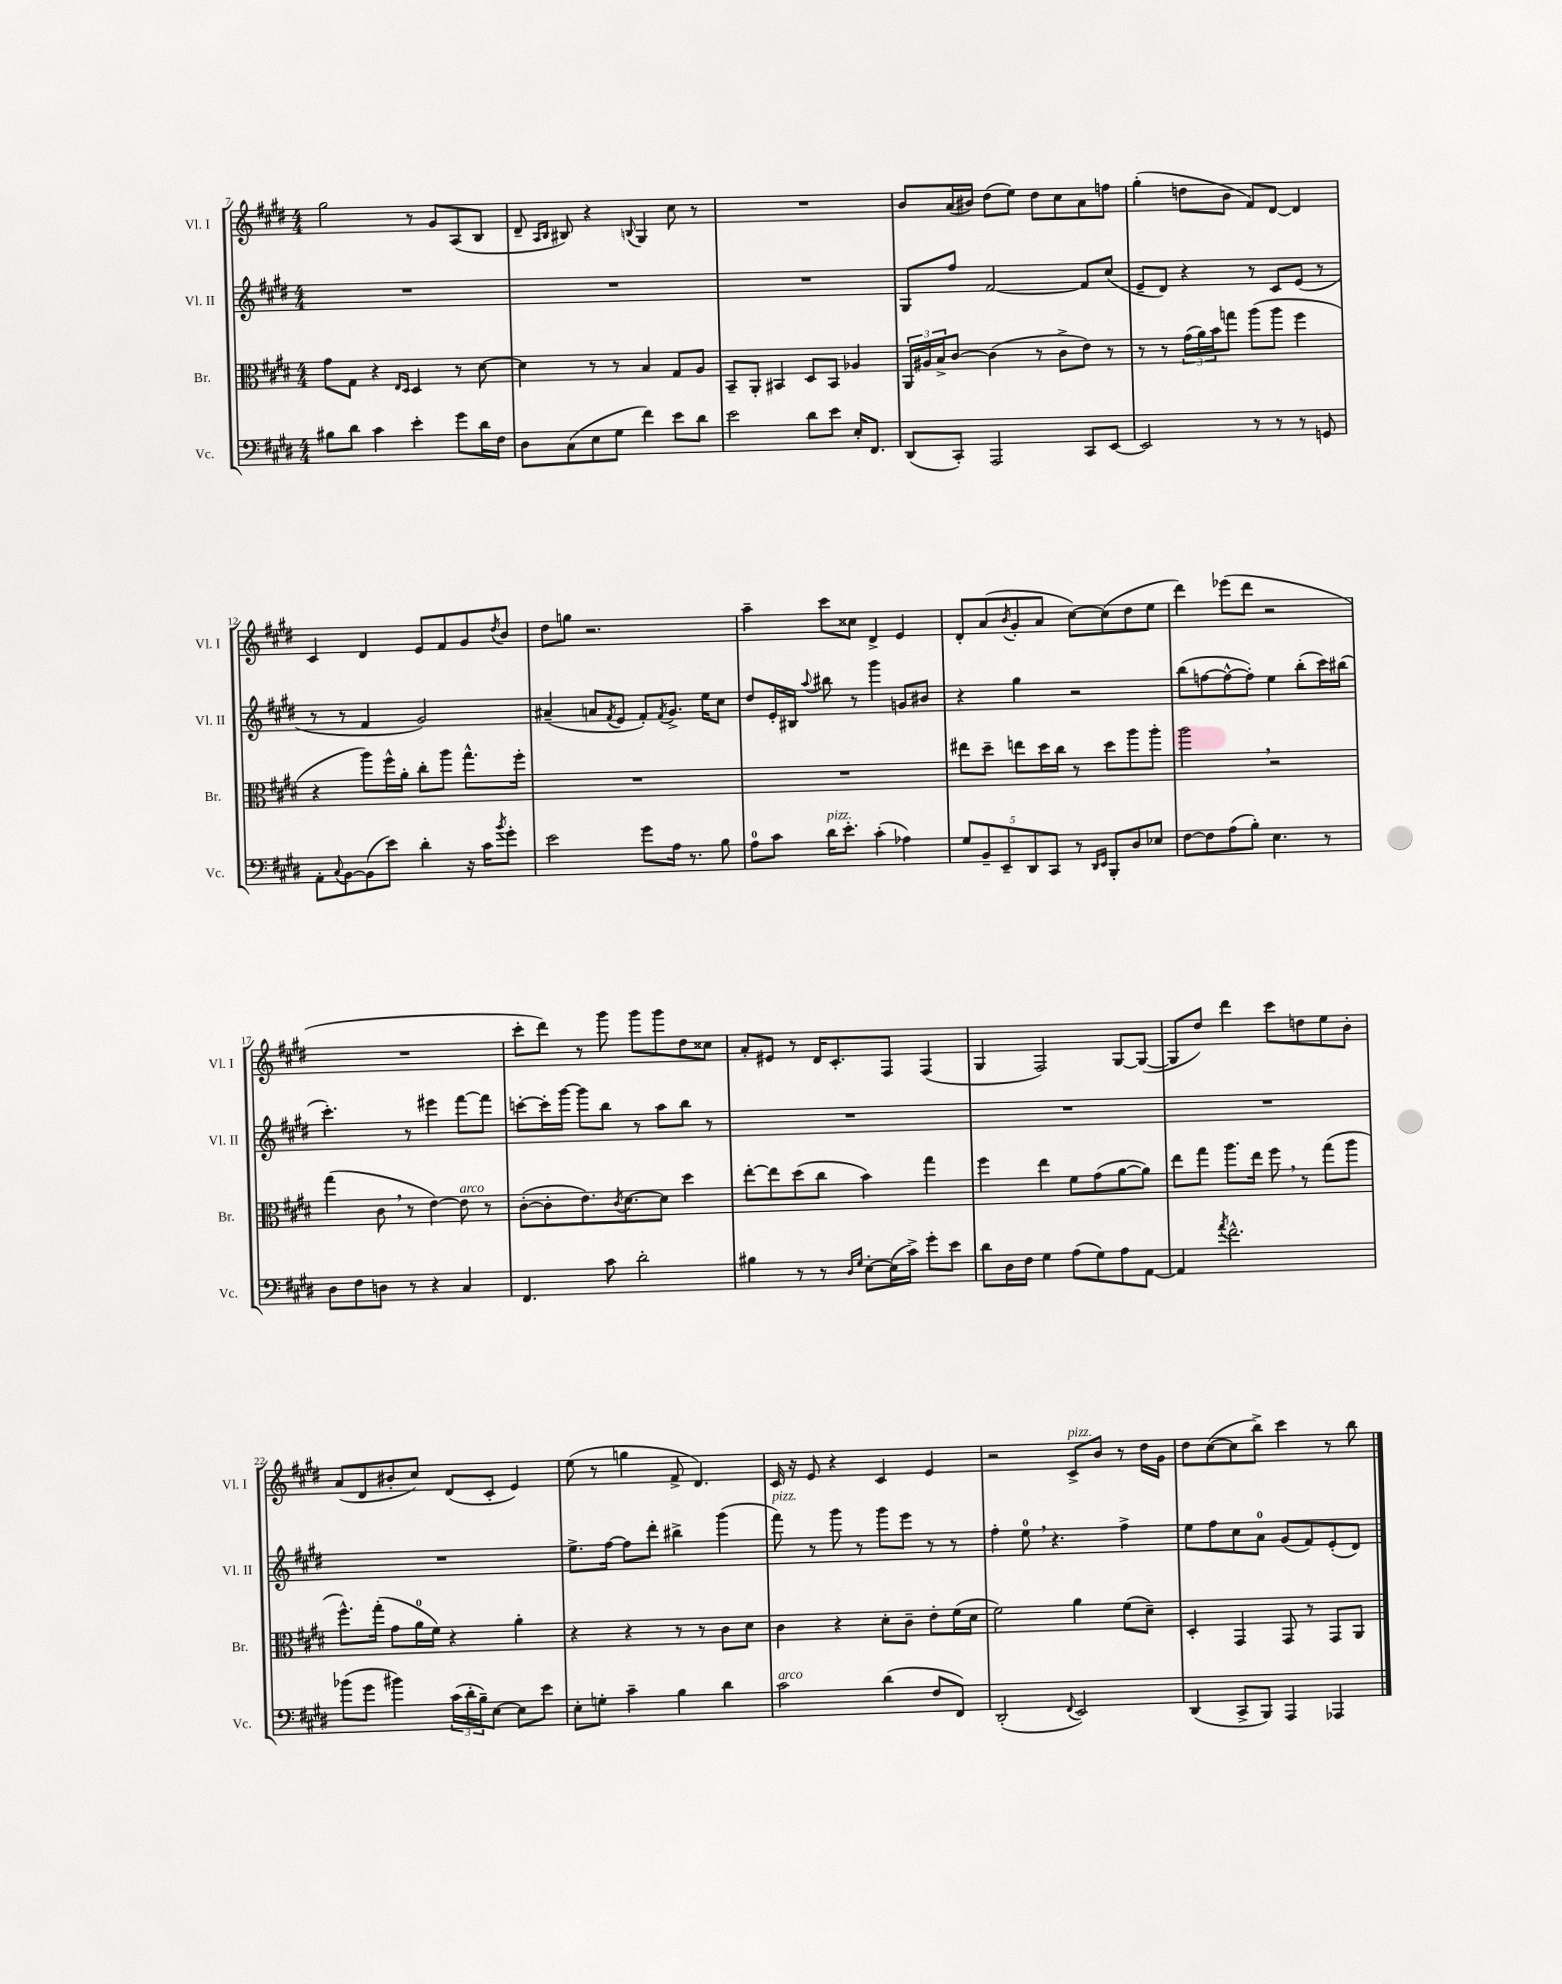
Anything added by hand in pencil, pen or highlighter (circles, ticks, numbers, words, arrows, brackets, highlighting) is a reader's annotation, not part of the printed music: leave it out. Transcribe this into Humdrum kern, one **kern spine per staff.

**kern	**kern	**kern	**kern
*part4	*part3	*part2	*part1
*staff4	*staff3	*staff2	*staff1
*I"Vc.	*I"Br.	*I"Vl. II	*I"Vl. I
*I'Vc.	*I'Br.	*I'Vl. II	*I'Vl. I
*clefF4	*clefC3	*clefG2	*clefG2
*k[f#c#g#d#]	*k[f#c#g#d#]	*k[f#c#g#d#]	*k[f#c#g#d#]
*M4/4	*M4/4	*M4/4	*M4/4
=7	=7	=7	=7
8B#X\L	8g#\L	1r	2gg#\
8d#\J	8G#\J	.	.
4c#\	4r	.	.
.	16qqE/LL	.	.
.	16qqD#/JJ	.	.
4e'\	4D#/	.	8r
.	.	.	8g#/L
8g#\L	8r	.	(8A/
16d#\L	[8d#\	.	8B/J
16F#\JJ	.	.	.
=8	=8	=8	=8
8D#\L	4d#\]	1r	8d#~/
.	.	.	16qqA/LL
.	.	.	16qqB/JJ
(8C#\	.	.	8B#X/)
8E\	8r	.	4r
8G#\J	8r	.	.
.	.	.	8qqBn/
4f#\)	4B/	.	4G#/
8e\L	8G#/L	.	8cc#\
8d#\J	8A/J	.	8r
=9	=9	=9	=9
2e\	8BB~/L	1r	1r
.	8AA'/J	.	.
.	4BB#X/	.	.
8d#\L	8D#/L	.	.
8e\J	8BB#/J	.	.
16E'/KL	4A-X/	.	.
8.FF#/J	.	.	.
=10	=10	=10	=10
(8DD#/L	24AA/LL	8G#/L	8b/L
.	24A#X/	.	.
.	24B^/J	.	.
8CC#'/J)	[8c#/J	8ff#/J	(16a/L
.	.	.	16b#X/JJ)
2AAA/	(4c#\]	[2f#/	(8dd#\L
.	.	.	8ee\J)
.	8r	.	8dd#\L
.	8c#^\L	.	8cc#\
8CC#/L	8e\J)	8f#/L]	8a\
[8EE/J	8r	(8cc#/J	8ffn\J
=11	=11	=11	=11
2EE/]	8r	8e~/L	(4gg#'\
.	8r	8d#/J)	.
.	(24g#\LL	4r	8ddn\L
.	24a\)	.	.
.	24b\J	.	.
.	8ggn\J	.	8b\J
8r	(8aa\L	8r	8f#/L)
8r	8aa\J	8c#/L	[8d#/J
8r	4ff#\	(8e/J	4d#/]
8GGn/	.	8r	.
!!LO:LB:g=z
=12	=12	=12	=12
8AA'\L	4r	8r	4c#/
8qqC#/	.	.	.
[8BB\	.	8r	.
(8BB\]	8aa\L)	4f#/	4d#/
8e\J)	16ff#^^\L	.	.
.	16a'\JJ	.	.
4d#'\	8cc#'\L	2g#/)	8e/L
.	8aa\J	.	8f#/
16r	8.gg#^^\L	.	8g#/
16c#\KL	.	.	.
8qb/	.	.	8qdd#/
8g#'\J	.	.	8b/J
.	16ff#'\Jk	.	.
=13	=13	=13	=13
2e\	1r	(4a#X~/	8dd#\L
.	.	.	8ggn\J
.	.	8an/L	2.r
.	.	8qf#/	.
.	.	8e/J	.
8g#\L	.	8f#'/L)	.
.	.	8qf#/	.
16A\Jk	.	8.g#^/J	.
8.r	.	.	.
.	.	16ee\KL	.
8B\	.	8cc#\J	.
=14	=14	=14	=14
8A\L	1r	8dd#/L	4aa~\
8c#\J	.	16e'/L	.
.	.	16B#X/JJ	.
.	.	8qqaa/	.
!LO:TX:a:i:t=pizz.	!	!	!
16d#\KL	.	8bb#X\	8ccc#\L
8.e'\J	.	.	.
.	.	8r	8cc##X\J
(4c#'\	.	4ggg#\	4d#^/
4A-X\)	.	8gn/L	4e/
.	.	8b#X/J	.
=15	=15	=15	=15
10G#/L	8ee#X\L	4r	8d#'/L
10BB~/	.	.	.
.	8dd#~\J	.	(8a/
10EE~/	.	.	.
.	.	.	8qb/
.	8een\L	4gg#\	8g#'/
10DD#/	.	.	.
.	16dd#\L	.	8a/J
10CC#/J	.	.	.
.	16cc#\JJ	.	.
8r	8r	2r	[8cc#\L)
16qqDD#/LL	.	.	.
16qqEE/JJ	.	.	.
8BBB'/L	8dd#\L	.	(8cc#\]
8D#/	8aa\	.	8dd#\
8E-X/J	8aa'\J	.	8ee\J
=16	=16	=16	=16
[8F#\L	2aa,\	(8bb\L	4ddd#\)
8F#\]	.	[8ffn\	.
(8A\	.	8ff^^\_	(8eee-X\L
8B'\J)	.	8ff'\J])	8ddd#\J
4.E\	2r	4ee\	2r
.	.	(8bb'\L	.
8r	.	16ccc#\L)	.
.	.	(16bb#X\JJ	.
!!LO:LB:g=z
=17	=17	=17	=17
8D#\L	(4gg#\	4.ccc#'\)	1r
8F#\	.	.	.
8Dn\J	8c#,\	.	.
8r	8r	8r	.
4r	[4e\)	4eee#X\	.
!	!LO:TX:a:i:t=arco	!	!
4C#/	8e\]	[8fff#\L	.
.	8r	8fff#\J]	.
=18	=18	=18	=18
4.FF#/	([8c#'\L	[8cccn'\L	8ccc#'\L
.	8c#'\]	16ccc'\L]	8ddd#\J)
.	.	[16ggg#\JJ	.
.	8.e\)	8ggg#\L]	8r
8c#\	.	8bb\J	8ggg#\
.	8qc#/	.	.
.	[8.d#\	.	.
2d#'\	.	8r	8ggg#\L
.	8d#\J]	8aa\L	8ggg#\
.	4dd#\	8bb\J	8dd#\
.	.	8r	8cc##X\J
=19	=19	=19	=19
4B#X\	[8ee'\L	1r	8a'/L
.	8ee\]	.	8e#X/J
8r	(8dd#\	.	8r
8r	8cc#\J	.	16d#/KL
.	.	.	8.c#'/
16qqD#/LL	.	.	.
16qqG#/JJ	.	.	.
[8E'\L	4b\)	.	.
(16E\L]	.	.	8F#/J
16c#^\JJ)	.	.	.
8g#'\L	4gg#\	.	(4F#/
8e\J	.	.	.
=20	=20	=20	=20
8d#\L	4ff#\	1r	4G#/
16D#\L	.	.	.
16F#\JJ	.	.	.
4G#\	4ee\	.	2F#/)
(8A\L	8f#\L	.	.
8G#\)	(8g#\	.	.
8A\	[8a\	.	[8G#/L
[8AA\J	8a\J])	.	(8G#/J_
=21	=21	=21	=21
4AA/]	8ee\L	1r	8G#/L]
.	8gg#\J	.	8dd#/J)
8qa/	.	.	.
2.f#^^\	8.aa\L	.	4ddd#\
.	16ee\Jk	.	.
.	8ff#,\	.	8ccc#\L
.	8r	.	8ddn\
.	(8gg#\L	.	8ee\
.	8aa\J	.	8b'\J
!!LO:LB:g=z
=22	=22	=22	=22
(8b-X\L	8.ff#^^\L)	1r	(8a/L
8g#\J	.	.	8d#/
.	(16gg#'\Jk	.	.
4b#X\)	8g#\L	.	8b#X'/
.	16a\L	.	8cc#/J)
.	16f#\JJ)	.	.
(24c#\LL	4r	.	(8d#/L
24d#'\	.	.	.
24B~\J)	.	.	.
[8E\J	.	.	8c#'/J
8E\L]	4a'\	.	4e/)
8e\J	.	.	.
=23	=23	=23	=23
8E'\L	4r	8.ee^\L	(8ee\
8Gn'\J	.	.	8r
.	.	[16ff#\Jk	.
4c#~\	4r	8ff#\L]	4ggn\
.	.	8ddd#'\J	.
4B\	8r	4bb#X^\	8f#^/
.	8r	.	4.d#/)
4d#\	8c#\L	(4ggg#\	.
.	8d#\J	.	.
=24	=24	=24	=24
!	!	!LO:TX:a:i:t=pizz.	!
!LO:TX:a:i:t=arco	!	!	!
2c#\	4c#\	8fff#\)	16c#/
.	.	.	16r
.	.	8r	8e/
.	4r	8ggg#\	4r
.	.	8r	.
(4d#\	8d#'\L	8ggg#\L	4c#/
.	8c#~\J	8eee\J	.
8F#/L	8e'\L	8r	4e/
8FF#/J)	(16f#\L	8r	.
.	16d#\JJ	.	.
=25	=25	=25	=25
(2DD#'/	2f#\)	4ff#'\	2r
.	.	8ee,\	.
.	.	4.r	.
8qqFF#/	.	.	.
!	!	!	!LO:TX:a:i:t=pizz.
2EE/)	4a\	.	8c#^/L
.	.	.	8b/J
.	(8f#\L	4ff#^\	8r
.	8d#~\J)	.	16dd#\LL
.	.	.	16g#\JJ
=26	=26	=26	=26
(4DD#/	4D#'/	8ee\L	8dd#\L
.	.	8ff#\	([8cc#\
8CC#^/L	4GG#/	8cc#\	8cc#\]
8BBB/J)	.	8a\J	8bb^\J)
4AAA/	8GG#/	(8g#/L	4ccc#\
.	8r	8f#/)	.
4AAA-X/	8GG#/L	(8e'/	8r
.	8AA/J	8d#/J)	8bb\
==	==	==	==
*-	*-	*-	*-
